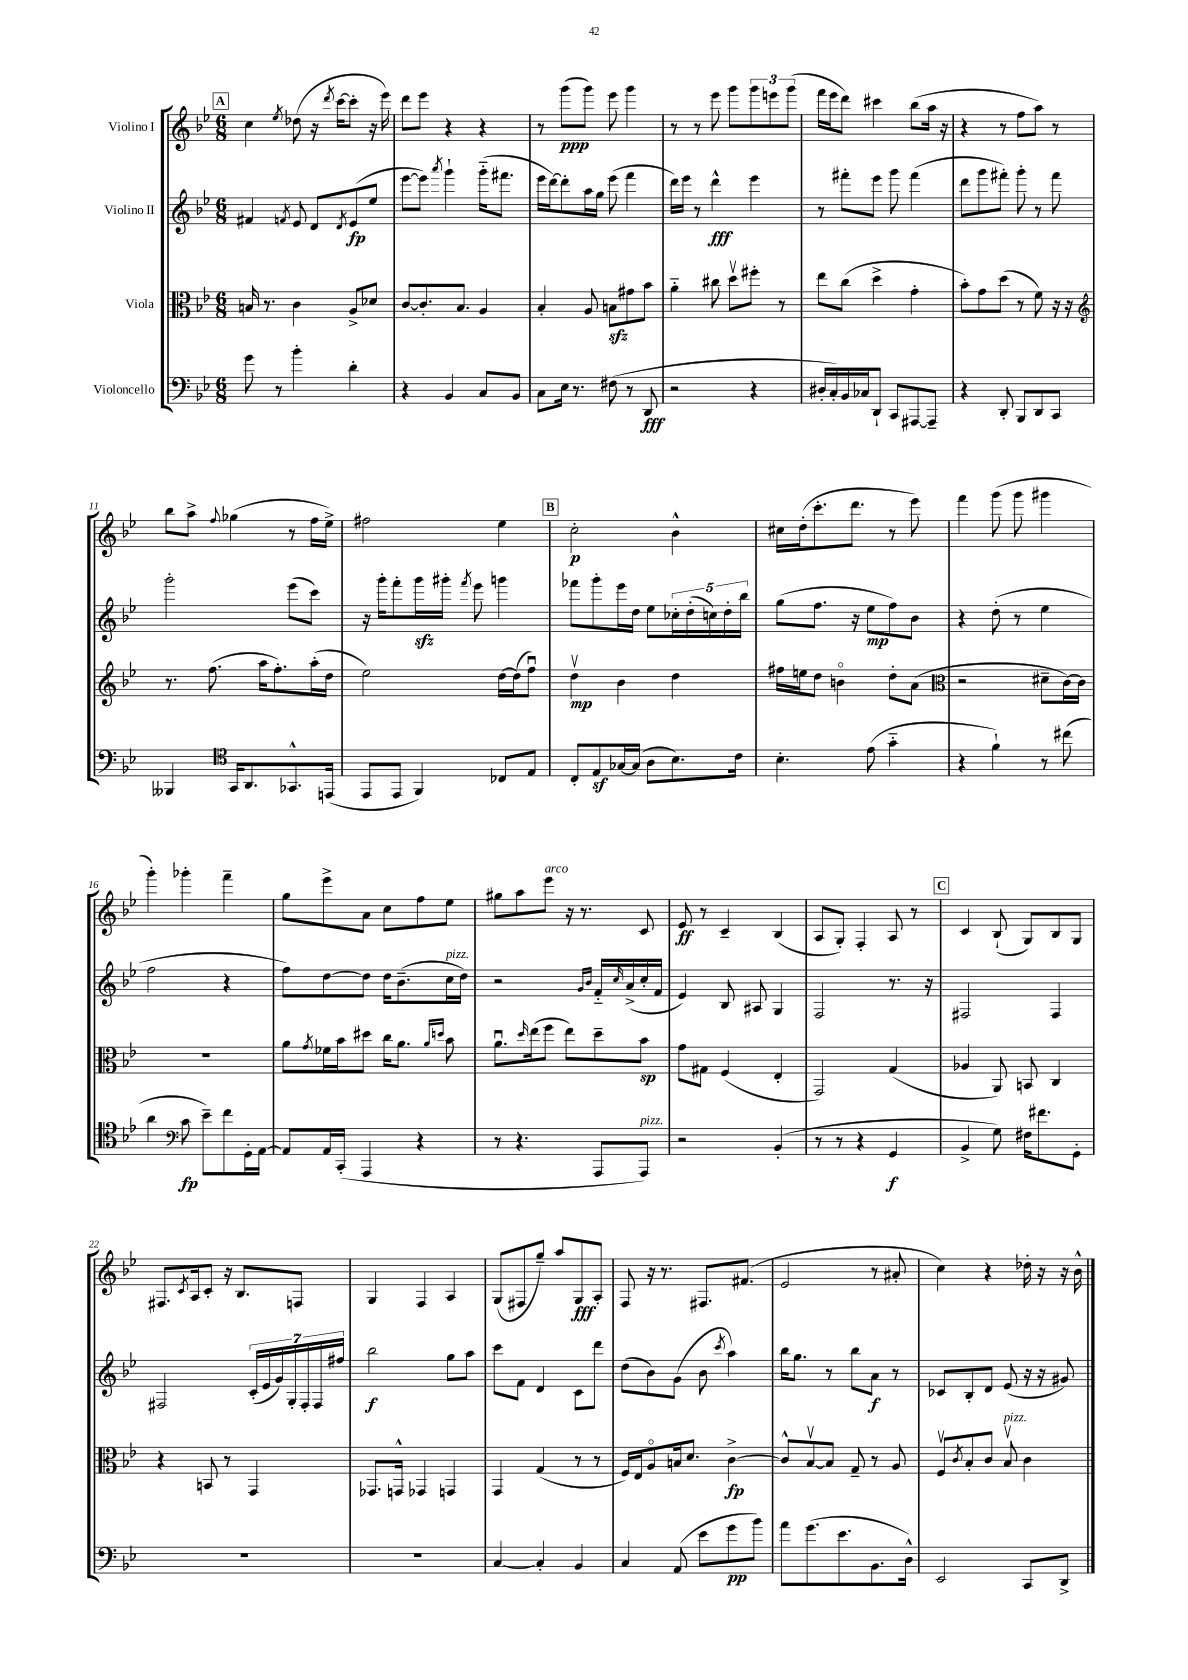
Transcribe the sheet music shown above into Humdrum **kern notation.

**kern	**dynam	**kern	**dynam	**kern	**dynam	**kern	**dynam
*part4	*part4	*part3	*part3	*part2	*part2	*part1	*part1
*staff4	*staff4	*staff3	*staff3	*staff2	*staff2	*staff1	*staff1
*I"Violoncello	*	*I"Viola	*	*I"Violino II	*	*I"Violino I	*
*clefF4	*	*clefC3	*	*clefG2	*	*clefG2	*
*k[b-e-]	*	*k[b-e-]	*	*k[b-e-]	*	*k[b-e-]	*
*M6/8	*	*M6/8	*	*M6/8	*	*M6/8	*
!!LO:REH:place=s1:t=A
=5	=5	=5	=5	=5	=5	=5	=5
8g\	.	16Bn/	.	4f#X/	.	4cc\	.
.	.	8.r	.	.	.	.	.
8r	.	.	.	.	.	.	.
.	.	.	.	8qfn/	.	8qee-/	.
4b-'\	.	4c\	.	8e-/	.	(8dd-X\	.
.	.	.	.	8d/L	.	16r	.
.	.	.	.	.	.	8qddd/	.
.	.	.	.	.	.	[16ccc\KL	.
.	.	.	.	8qd/	.	.	.
4d'\	.	8A^/L	.	(8e-/	fp	8ccc'\J]	.
.	.	8d-X/J	.	8ee-/J	.	16r	.
.	.	.	.	.	.	16eee-\)	.
=6	=6	=6	=6	=6	=6	=6	=6
4r	.	[8c/L	.	[8eee-\L	.	8ddd\L	.
.	.	8.c'/]	.	8eee-\J])	.	8eee-\J	.
.	.	.	.	8qaaa/	.	.	.
4BB-/	.	.	.	4ggg`\	.	4r	.
.	.	8.B-/J	.	.	.	.	.
8C/L	.	4A/	.	(16ggg\KL	.	4r	.
.	.	.	.	8.fff#X\J	.	.	.
8BB-/J	.	.	.	.	.	.	.
=7	=7	=7	=7	=7	=7	=7	=7
8C\L	.	4B-'/	.	16eee-\LL	.	8r	.
.	.	.	.	[16ddd\J)	.	.	.
16E-\Jk	.	.	.	8ddd'\]	.	(8ggg\L	ppp
8.r	.	.	.	.	.	.	.
.	.	8A/	.	16aa\L	.	8ggg\J)	.
.	.	.	.	16gg\JJ	.	.	.
(8F#X\	.	8Bnzz\L	.	(8eee-\	.	8eee-\	.
8r	.	8g#X\	.	4fff\	.	4ggg\	.
8DD/	fff	8b-\J	.	.	.	.	.
=8	=8	=8	=8	=8	=8	=8	=8
2r	.	4a\	.	16ddd\LL)	.	8r	.
.	.	.	.	16eee-\JJ	.	.	.
.	.	.	.	8r	.	8r	.
.	.	8cc#X\	.	4ddd^^\	fff	8eee-\	.
.	.	8ddv\L	.	.	.	8ggg\L	.
4r	.	8ff#X'\J	.	4eee-\	.	12ggg\	.
.	.	.	.	.	.	12eeen\	.
.	.	8r	.	.	.	.	.
.	.	.	.	.	.	(12ggg\J	.
=9	=9	=9	=9	=9	=9	=9	=9
16D#X'/LL	.	8ee-\L	.	8r	.	16fff\LL	.
16C'/)	.	.	.	.	.	16eee-\J	.
16BB-/	.	(8cc\J	.	8fff#X'\L	.	8ddd\J)	.
16C-X/J	.	.	.	.	.	.	.
8DD`/J	.	4dd^\	.	8eee-\J	.	4ccc#X\	.
8CC/L	.	.	.	8ggg\	.	.	.
[8AAA#X/	.	4g'\	.	(4fff#\	.	(8bb-\L	.
8AAA#~/J]	.	.	.	.	.	16aa\Jk	.
.	.	.	.	.	.	16r	.
=10	=10	=10	=10	=10	=10	=10	=10
4r	.	8b-'\L)	.	8ddd\L	.	4r	.
.	.	8g\	.	8ggg\	.	.	.
8DD'/	.	(8dd\J	.	8fff#X'\J)	.	8r	.
8BBB-/L	.	8r	.	8ggg'\	.	8ff\L	.
8DD/	.	8f\)	.	8r	.	8aa\J)	.
8CC/J	.	16r	.	8fff#\	.	8r	.
.	.	16r	.	.	.	.	.
!!LO:LB:g=z
=11	=11	=11	=11	=11	=11	=11	=11
*	*	*clefG2	*	*	*	*	*
4BBB--X/	.	8.r	.	2ggg'\	.	8bb-\L	.
.	.	.	.	.	.	8aa^\J	.
.	.	(8.ff\	.	.	.	.	.
*clefC4	*	*	*	*	*	*	*
.	.	.	.	.	.	8qqff/	.
16GG/KL	.	.	.	.	.	(4gg-X\	.
8.AA/	.	.	.	.	.	.	.
.	.	16aa\KL	.	.	.	.	.
.	.	8.ff'\)	.	.	.	.	.
8.GG-X^^/	.	.	.	(8eee-\L	.	8r	.
.	.	(16aa'\L	.	8ccc\J)	.	16ff\LL	.
(16EEn/Jk	.	16dd\JJ	.	.	.	16ee-^\JJ)	.
=12	=12	=12	=12	=12	=12	=12	=12
8EE-/L	.	2ee-\)	.	16r	.	2ff#X\	.
.	.	.	.	16ggg'\KL	.	.	.
8EE-/J	.	.	.	8fff'\	.	.	.
4FF/)	.	.	.	16gggzz\L	.	.	.
.	.	.	.	16ggg#X'\JJ	.	.	.
.	.	.	.	8qfff/	.	.	.
.	.	.	.	8eee-\	.	.	.
8C-X/L	.	[16dd\LL	.	4gggn\	.	4ee-\	.
.	.	(16dd\J]	.	.	.	.	.
8E-/J	.	8ffu\J)	.	.	.	.	.
!!LO:REH:place=s1:t=B
=13	=13	=13	=13	=13	=13	=13	=13
8C'/L	.	4ddv\	mp	8fff-X\L	.	2cc'\	p
8E-z/	.	.	.	8ggg'\	.	.	.
[16G-X/L	.	4b-\	.	16eee-\L	.	.	.
(16G-/JJ]	.	.	.	16dd\JJ	.	.	.
8A\L	.	.	.	8ee-\L	.	.	.
8.B-\)	.	4dd\	.	20cc-X'\L	.	4b-^^\	.
.	.	.	.	(20dd'\	.	.	.
.	.	.	.	20ccn\)	.	.	.
.	.	.	.	20dd'\	.	.	.
16c\Jk	.	.	.	.	.	.	.
.	.	.	.	20bb-\JJ	.	.	.
=14	=14	=14	=14	=14	=14	=14	=14
4.B-'\	.	16ff#X\LL	.	(8gg\L	.	16cc#X\LL	.
.	.	16een\J	.	.	.	(16dd'\J	.
.	.	8dd\J	.	8.ff\J	.	8.ccc'\	.
.	.	4bn\	.	.	.	.	.
.	.	.	.	16r	.	8.ddd\J	.
(8e-\	.	.	.	8ee-\L	mp	.	.
4g\	.	8dd'\L	.	8ff\)	.	8r	.
.	.	(8a\J	.	8b-\J	.	8eee-\)	.
=15	=15	=15	=15	=15	=15	=15	=15
*	*	*clefC3	*	*	*	*	*
4r	.	2r	.	4r	.	4fff\	.
4f`\)	.	.	.	(8dd'\	.	(8ggg\	.
.	.	.	.	8r	.	8ggg\	.
8r	.	8d#X~\L	.	4ee-\	.	4ggg#X\	.
(8cc#X\	.	[16c\L)	.	.	.	.	.
.	.	16c\JJ]	.	.	.	.	.
!!LO:LB:g=z
=16	=16	=16	=16	=16	=16	=16	=16
4a\	.	2.r	.	2ff\	.	4ggg'\)	.
*clefF4	*	*	*	*	*	*	*
8c\	fp	.	.	.	.	4ggg-X'\	.
8e-~\L)	.	.	.	.	.	.	.
8f\	.	.	.	4r	.	4fff~\	.
16GG'\L	.	.	.	.	.	.	.
[16AA\JJ	.	.	.	.	.	.	.
=17	=17	=17	=17	=17	=17	=17	=17
8AA/L]	.	8a\L	.	8ff\L)	.	8gg\L	.
.	.	8qg/	.	.	.	.	.
16AA/L	.	16f-X\L	.	[8dd\	.	8eee-^\	.
(16CC'/JJ	.	16b-\J	.	.	.	.	.
4AAA/	.	8dd#X\J	.	8dd\J]	.	8a\J	.
.	.	16cc\KL	.	16dd\KL	.	8cc\L	.
.	.	8.a\J	.	(8.b-~\	.	.	.
4r	.	.	.	.	.	8ff\	.
.	.	16qqa/LL	.	.	.	.	.
.	.	16qqddn/JJ	.	.	.	.	.
!	!	!	!	!LO:TX:a:i:t=pizz.	!	!	!
.	.	8b-\	.	16cc\L	.	8ee-\J	.
.	.	.	.	16dd\JJ)	.	.	.
=18	=18	=18	=18	=18	=18	=18	=18
8r	.	8.au\L	.	2r	.	8gg#X\L	.
4.r	.	.	.	.	.	8aa\	.
.	.	16qqdd/	.	.	.	.	.
.	.	(16ee-\k	.	.	.	.	.
!	!	!	!	!	!	!LO:TX:a:i:t=arco	!
.	.	8ff\J	.	.	.	8eee-\J	.
.	.	8ee-\L)	.	.	.	16r	.
.	.	.	.	.	.	8.r	.
.	.	.	.	16qqg/LL	.	.	.
.	.	.	.	16qqb-/JJ	.	.	.
8AAA/L	.	8dd~\	.	16f/LL	.	.	.
.	.	.	.	16qqcc/	.	.	.
.	.	.	.	(16a^/	.	.	.
!LO:TX:a:i:t=pizz.	!	!	!	!	!	!	!
8AAA/J)	.	8b-\J	sp	16cc'/	.	8c/	.
.	.	.	.	16f/JJ	.	.	.
=19	=19	=19	=19	=19	=19	=19	=19
2r	.	8g\L	.	4e-/)	.	8e-/	ff
.	.	8G#X\J	.	.	.	8r	.
.	.	(4F/	.	8B-/	.	4c~/	.
.	.	.	.	8A#X/	.	.	.
(4BB-'/	.	4E-'/	.	4G/	.	(4B-/	.
=20	=20	=20	=20	=20	=20	=20	=20
8r	.	2GG/)	.	2F/	.	8A/L	.
8r	.	.	.	.	.	8G'/J)	.
4r	.	.	.	.	.	4F'/	.
4GG/	f	(4G/	.	8.r	.	8A/	.
.	.	.	.	.	.	8r	.
.	.	.	.	16r	.	.	.
!!LO:REH:place=s1:t=C
=21	=21	=21	=21	=21	=21	=21	=21
4BB-^/	.	4A-X/	.	2F#X/	.	4c/	.
8G\)	.	8AA/)	.	.	.	(8B-`/	.
16F#X\KL	.	8BBn/	.	.	.	8G/L)	.
8.f#X\	.	.	.	.	.	.	.
.	.	4C/	.	4F#/	.	8B-/	.
8GG'\J	.	.	.	.	.	8G/J	.
!!LO:LB:g=z
=22	=22	=22	=22	=22	=22	=22	=22
2.r	.	4r	.	2F#X/	.	8.F#X/L	.
.	.	.	.	.	.	8qc/	.
.	.	.	.	.	.	16A/k	.
.	.	8BBn/	.	.	.	8c'/J	.
.	.	8r	.	.	.	16r	.
.	.	.	.	.	.	8.B-/L	.
.	.	4GG/	.	(28c'/LL	.	.	.
.	.	.	.	28e-/	.	.	.
.	.	.	.	28g/)	.	.	.
.	.	.	.	28G'/	.	.	.
.	.	.	.	.	.	8Fn/J	.
.	.	.	.	28F#'/	.	.	.
.	.	.	.	28F#/	.	.	.
.	.	.	.	28ff#X/JJ	.	.	.
=23	=23	=23	=23	=23	=23	=23	=23
2.r	.	8.GG-X/L	.	2bb-\	f	4G/	.
.	.	16GGn^^/Jk	.	.	.	.	.
.	.	4GG-X/	.	.	.	4F/	.
.	.	4GGn/	.	8gg\L	.	4A/	.
.	.	.	.	8aa\J	.	.	.
=24	=24	=24	=24	=24	=24	=24	=24
[4C/	.	4GG/	.	8ccc\L	.	(8G/L	.
.	.	.	.	8f\J	.	8F#X/	.
4C'/]	.	(4G/	.	4d/	.	8gg~/J)	.
.	.	.	.	.	.	8aa/L	.
4BB-/	.	8r	.	8c\L	.	8G/	fff
.	.	8r	.	8ddd\J	.	8A'/J	.
=25	=25	=25	=25	=25	=25	=25	=25
4C/	.	16F/LL)	.	(8dd\L	.	8F/	.
.	.	16E-/J	.	.	.	.	.
.	.	8A/	.	8b-\)	.	16r	.
.	.	.	.	.	.	8.r	.
(8AA/	.	16Bn/k	.	(8g\J	.	.	.
.	.	8.d/J	.	.	.	.	.
8e-\L	.	.	.	8b-\	.	8.F#X/L	.
.	.	.	.	8qccc/	.	.	.
8g\	pp	[4c^\	fp	4aa\)	.	.	.
.	.	.	.	.	.	(8.f#X/J	.
8b-\J)	.	.	.	.	.	.	.
=26	=26	=26	=26	=26	=26	=26	=26
8a\L	.	8c^^/L]	.	16bb-\KL	.	2e-/	.
.	.	.	.	8.gg\J	.	.	.
(8.g\	.	[8B-v/	.	.	.	.	.
.	.	8B-/J]	.	8r	.	.	.
8.e-\	.	.	.	.	.	.	.
.	.	8G~/	.	8bb-\L	.	.	.
8.BB-\	.	8r	.	8a\J	f	8r	.
.	.	8A/	.	8r	.	8a#X'/	.
16D^^\Jk)	.	.	.	.	.	.	.
=27	=27	=27	=27	=27	=27	=27	=27
2EE-/	.	8Fv/L	.	8c-X/L	.	4cc\)	.
.	.	8qc/	.	.	.	.	.
.	.	8B-'/	.	8B-'/	.	.	.
.	.	8c/J	.	8d/J	.	4r	.
!	!	!LO:TX:a:i:t=pizz.	!	!	!	!	!
.	.	8B-v/	.	(8e-/	.	.	.
8CC/L	.	4c\	.	16r	.	16dd-X'\	.
.	.	.	.	16r	.	16r	.
8DD^/J	.	.	.	8g#X/)	.	16r	.
.	.	.	.	.	.	16b-^^\	.
==	==	==	==	==	==	==	==
*-	*-	*-	*-	*-	*-	*-	*-
